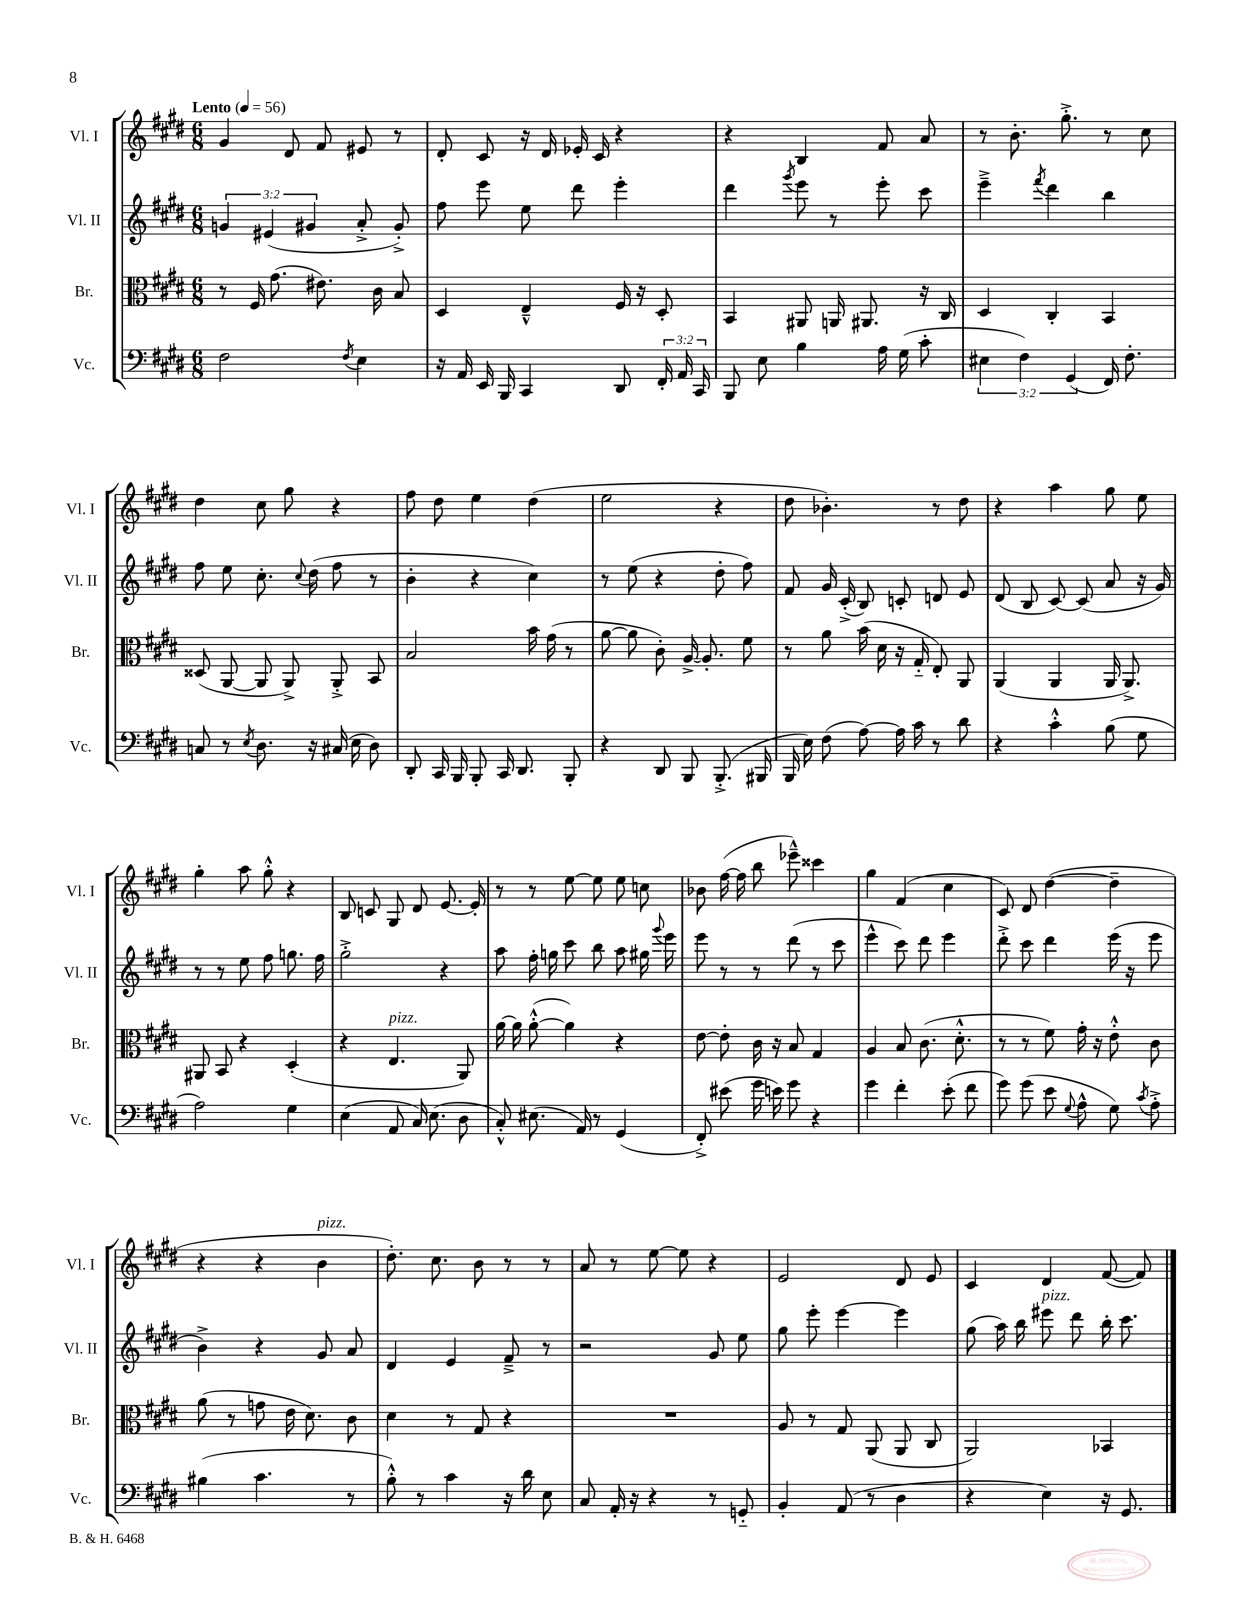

**kern	**kern	**kern	**kern
*staff4	*staff3	*staff2	*staff1
*clefF4	*clefC3	*clefG2	*clefG2
*k[f#c#g#d#]	*k[f#c#g#d#]	*k[f#c#g#d#]	*k[f#c#g#d#]
*M6/8	*M6/8	*M6/8	*M6/8
*MM56	*MM56	*MM56	*MM56
2F#	8r	6g	4g#
.	16F#	.	.
.	.	(6e#	.
.	(8.g#	.	.
.	.	.	8d#
.	.	6g#	.
.	8.e#)	.	8f#
8qF#	.	.	.
4E	.	8a'^	8e#
.	16c#	.	.
.	8B	8g#'^)	8r
=	=	=	=
16r	4D#	8ff#	8d#'
16AA	.	.	.
16EE	.	8eee	8c#
16BBB	.	.	.
4CC#	4E~^^	8ee	16r
.	.	.	16d#
.	.	8ddd#	16e-'
.	.	.	16c#
8DD#	16F#	4eee'	4r
.	16r	.	.
24FF#'	8D#'	.	.
24AA	.	.	.
24CC#	.	.	.
=	=	=	=
8BBB	4BB	4ddd#	4r
8E	.	.	.
.	.	8qggg#	.
4B	8AA#	8eee	4B
.	16AA	8r	.
.	8.AA#	.	.
16A	.	8eee'	8f#
(16G#	.	.	.
8c#'	16r	8ccc#	8a
.	16C#	.	.
=	=	=	=
6E#	4D#	4eee~^	8r
.	.	.	8.b'
6F#)	.	.	.
.	.	8qfff#	.
.	4C#'	4ddd#	.
.	.	.	8.gg#'^
(6GG#	.	.	.
16FF#)	4BB	4bb	8r
8.F#'	.	.	.
.	.	.	8cc#
=	=	=	=
8C	(8D##	8ff#	4dd#
8r	[8AA	8ee	.
8qE	.	.	.
8.D#	8AA]	8.cc#'	8cc#
.	8AA^)	.	8gg#
.	.	8qqcc#	.
16r	.	(16dd#	.
(16C#	8AA'^	8ff#	4r
16E	.	.	.
8D#)	8BB	8r	.
=	=	=	=
8DD#'	2B	4b'	8ff#
16CC#	.	.	8dd#
16BBB	.	.	.
8BBB'	.	4r	4ee
16CC#	.	.	.
8.DD#	.	.	.
.	16b	4cc#)	(4dd#
.	(16g#	.	.
8BBB'	8r	.	.
=	=	=	=
4r	[8a	8r	2ee
.	8a]	(8ee	.
8DD#	8c#')	4r	.
8BBB	[16A^	.	.
.	8.A']	.	.
(8.BBB'^	.	8dd#'	4r
.	8f#	8ff#)	.
16BBB#	.	.	.
=	=	=	=
16BBB	8r	8f#	8dd#
16E)	.	.	.
(8F#	8a	16g#	4.b-')
.	.	(16c#'^	.
[8A)	(16b	8B)	.
.	16d#	.	.
16A]	16r	8c'	.
16c#	16G#'~	.	.
8r	8E')	8d	8r
8d#	8AA	8e	8dd#
=	=	=	=
4r	(4AA	(8d#	4r
.	.	8B	.
4c#'^^	4AA	[8c#)	4aa
.	.	(8c#]	.
(8B	16AA	8a	8gg#
.	8.AA^)	.	.
8G#	.	16r	8ee
.	.	16g#)	.
=	=	=	=
2A)	8AA#	8r	4gg#'
.	8BB	8r	.
.	4r	8ee	8aa
.	.	8ff#	8gg#'^^
4G#	(4D#'	8.gg	4r
.	.	16ff#	.
=	=	=	=
(4E	4r	2gg#'^	8B
.	.	.	8c
8AA	4.E	.	8G#
16C#)	.	.	8d#
(8.E	.	.	.
.	.	4r	[8.e
8D#	8AA)	.	.
.	.	.	16e']
=	=	=	=
8C#'^^)	[16a	8aa	8r
.	16a]	.	.
(8.E#	([8a'^^	16ff#'	8r
.	.	16gg	.
.	4a])	8ccc#	[8ee
16AA)	.	.	.
8r	.	8bb	8ee]
(4GG#	4r	8aa	8ee
.	.	16gg#	8cc
.	.	8qqggg#	.
.	.	16eee	.
=	=	=	=
8FF#'^)	[8e	8eee	8b-
(8e#	8e']	8r	([16ff#
.	.	.	16ff#]
16g#	16c#	8r	8bb
16e)	16r	.	.
8g#	8B	(8ddd#	8eee-~^^)
4r	4G#	8r	4ccc##
.	.	8ccc#	.
=	=	=	=
4g#	4A	4eee^^	4gg#
4f#'	8B	8ccc#)	(4f#
.	(8.c#	8ddd#	.
(8e'	.	4eee	4cc#
.	8.d#'^^	.	.
8f#	.	.	.
=	=	=	=
8g#)	8r	8ddd#'^	8c#)
(8g#	8r	8ccc#	8d#
8e	8f#)	4ddd#	([4dd#
8qqG#	.	.	.
8A^^	16g#'	.	.
.	16r	.	.
8G#)	8e'^^	(16eee	4dd#~]
.	.	16r	.
8qc#	.	.	.
8A'^	8c#	8eee	.
=	=	=	=
(4B#	(8a	4b^)	4r
.	8r	.	.
4.c#	8g	4r	4r
.	16e	.	.
.	8.d#)	.	.
.	.	8g#	4b
8r	8c#	8a	.
=	=	=	=
8B'^^)	4d#	4d#	8.dd#')
8r	.	.	.
.	.	.	8.cc#
4c#	8r	4e	.
.	8G#	.	8b
16r	4r	8f#~^	8r
16d#	.	.	.
8E	.	8r	8r
=	=	=	=
8C#	2.r	2r	8a
16AA'	.	.	8r
16r	.	.	.
4r	.	.	[8ee
.	.	.	8ee]
8r	.	8g#	4r
8GG'~	.	8ee	.
=	=	=	=
4BB'	8A	8gg#	2e
.	8r	8eee'	.
(8AA	8G#	[4eee	.
8r	(8AA	.	.
4D#	8AA	4eee]	8d#
.	8C#	.	8e
=	=	=	=
4r	2AA)	(8gg#	4c#
.	.	16aa)	.
.	.	16bb	.
4E)	.	8eee#	4d#
.	.	8ddd#	.
16r	4BB-	16bb'	([8f#
8.GG#	.	8.ccc#	.
.	.	.	8f#])
==	==	==	==
*-	*-	*-	*-
